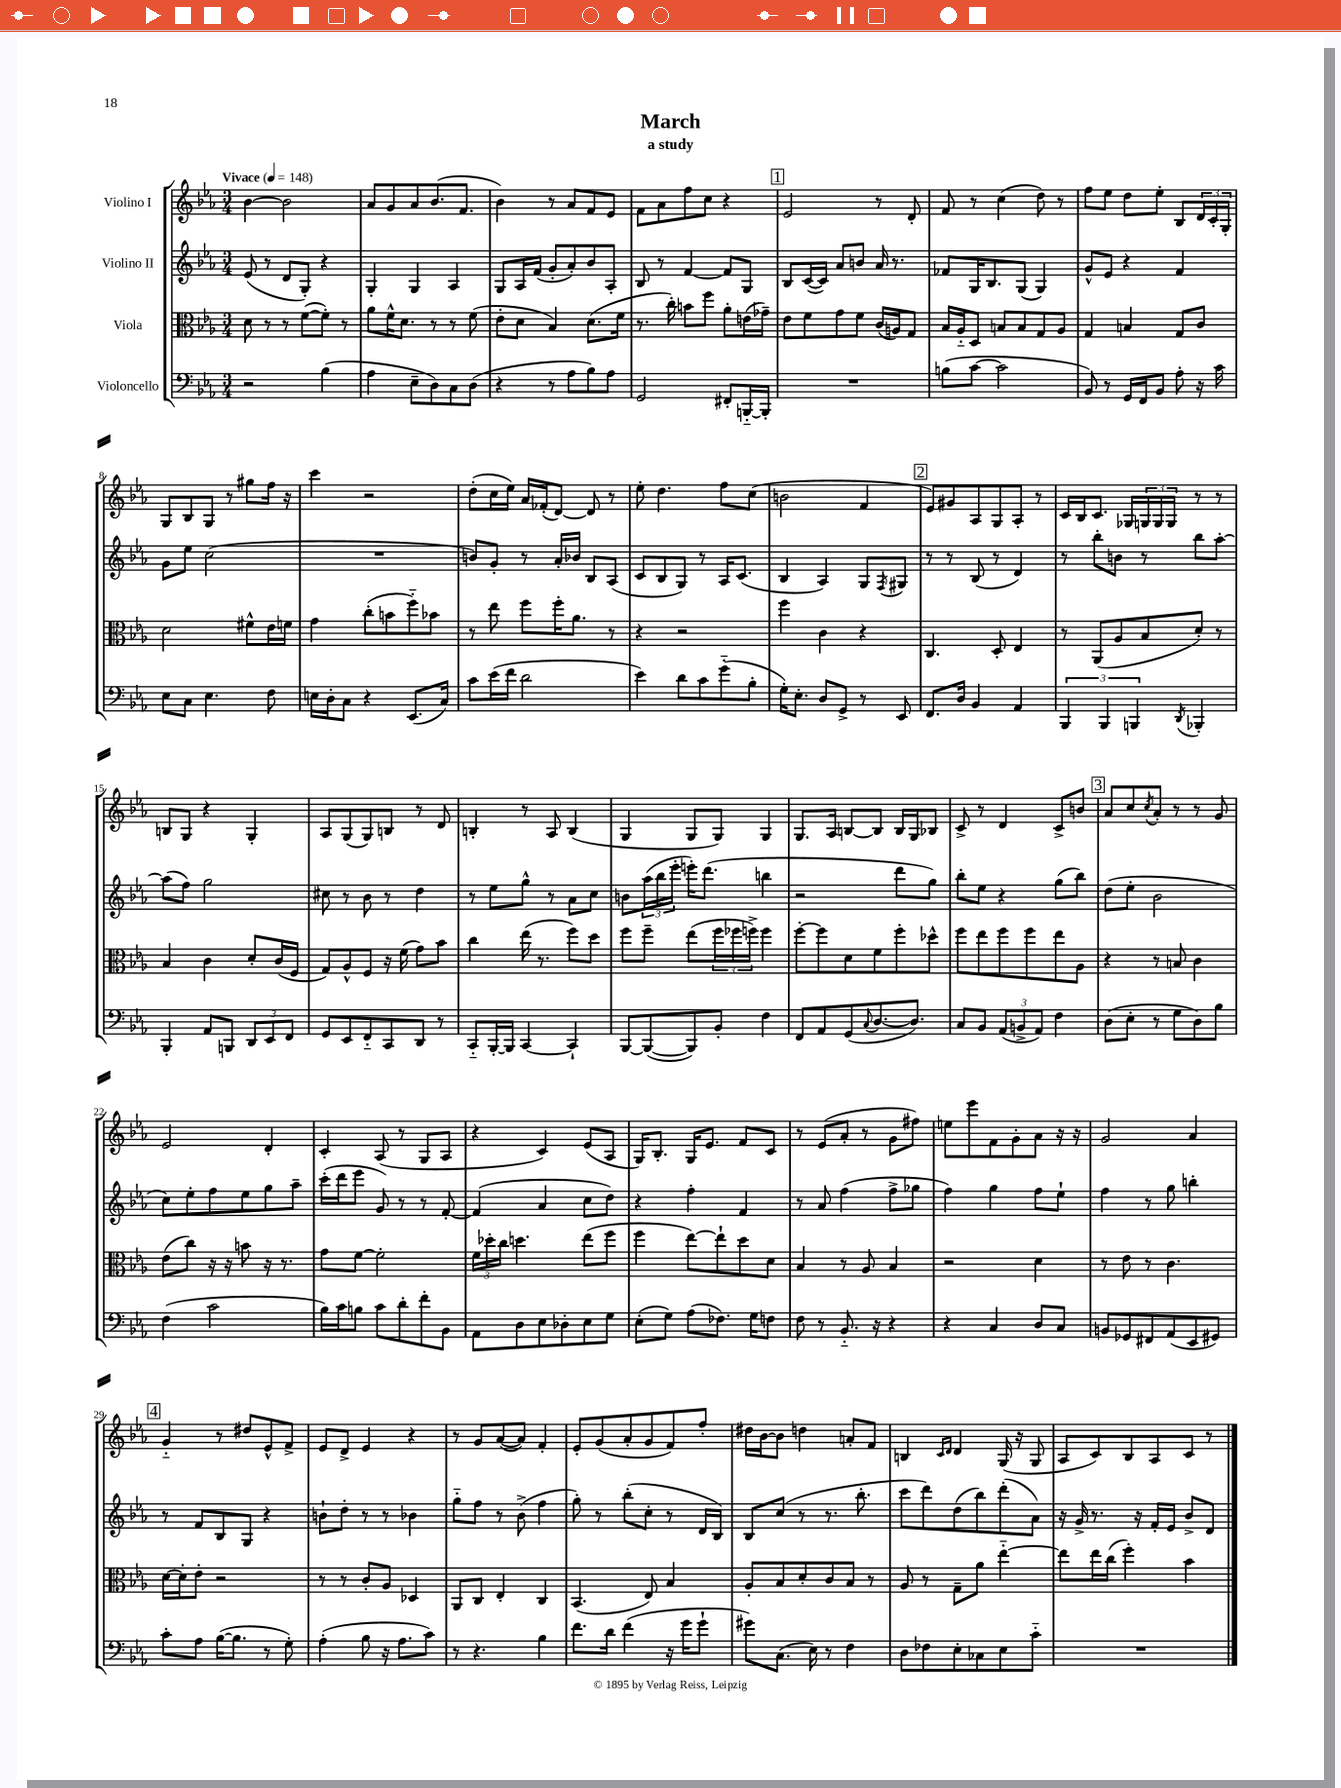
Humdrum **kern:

**kern	**kern	**kern	**kern
*staff4	*staff3	*staff2	*staff1
*clefF4	*clefC3	*clefG2	*clefG2
*k[b-e-a-]	*k[b-e-a-]	*k[b-e-a-]	*k[b-e-a-]
*M3/4	*M3/4	*M3/4	*M3/4
*MM148	*MM148	*MM148	*MM148
2r	8d	(8e-	[4b-
.	8r	8r	.
.	8r	8d	2b-]
.	([8f	8G')	.
(4B-	8f'])	4r	.
.	8r	.	.
=	=	=	=
4A-	8a-	4G'	8a-
.	16f^^	.	8g
.	8.d	.	.
8E-~	.	4G	8a-
8D)	8r	.	(8.b-
8C	8r	4A-	.
.	.	.	8.f
(8D	(8f	.	.
=	=	=	=
4r	8e-'	8G	4b-)
.	8d	16A-	.
.	.	(16f	.
8r	4B-)	8g'	8r
8A-	.	8a-')	8a-
8B-)	(8.d	8b-	8f
8A-	.	8A-'	8e-
.	16f	.	.
=	=	=	=
2GG	8.r	8B-	8f
.	.	8r	8a-
.	16cc')	.	.
.	8b	[4f	8ff
.	8ff	.	8cc
8FF#'	8a-'	8f]	4r
[16BBB'~	(16e	8G	.
16BBB']	16g-~)	.	.
=	=	=	=
2.r	8e-	8B-	2e-
.	8f	([16c	.
.	.	16c])	.
.	8g	8a-	.
.	8f	8b	.
.	(16c	16a-	8r
.	16A)	8.r	.
.	8G	.	8d'
=	=	=	=
(8B	16B-	8f-	8f
.	16A-'~	.	.
[8c	8D	16G	8r
.	.	8.B-	.
2c]	8B	.	(4cc
.	8B	(8G	.
.	8G	4G)	8dd)
.	8A-	.	8r
=	=	=	=
8BB-)	4G	8g^^	8ff
8r	.	8e-	8ee-
16GG	4B	4r	8dd
16FF	.	.	.
8BB-	.	.	8ee-'
8A-'	8G	4f	8B-
16r	8c	.	24d
.	.	.	24c'
16c	.	.	.
.	.	.	24G'
=	=	=	=
8E-	2d	8g	8G
8C	.	8ee-	8B-
4.E-	.	(2cc	8G
.	.	.	8r
.	8f#^^	.	8gg#
8F	16e-	.	16ff
.	16f	.	16r
=	=	=	=
16E	4g	2.r	4ccc
16D'	.	.	.
8C	.	.	.
4r	(8cc'	.	2r
.	8b	.	.
(8.EE-	8ff'~)	.	.
.	8b-	.	.
16C)	.	.	.
=	=	=	=
8c	8r	8b)	(8dd'
(16e-	8ee-	8g'	16cc
16f	.	.	16ee-)
2d	8ff	8r	16a-
.	.	.	(16f-'
.	16ff'	16a-'	[8d)
.	8.a-	16b-	.
.	.	8B-	8d]
.	8r	(8A-	8r
=	=	=	=
4e-)	4r	8c	8ee-'
.	.	8B-	4.dd
8d	2r	8G)	.
8c	.	8r	.
(8g'~	.	16A-	8ff
.	.	(8.c	.
8B-'	.	.	(8cc
=	=	=	=
16G')	4ff	4B-	2b
8.E-'	.	.	.
8D	4c	4A-)	.
8GG^	.	.	.
8r	4r	8G	4f
.	.	8qF	.
8EE-	.	8G#	.
=	=	=	=
8.FF	4.C	8r	8e-)
.	.	8r	8g#
16D	.	.	.
4BB-	.	(8B-	8A-
.	8D'	8r	8G
4AA-	4E-	4d)	8A-'
.	.	.	8r
=	=	=	=
6BBB-	8r	8r	16c
.	.	.	16B-
.	(8AA-	8bb-'	8.c
6BBB-	.	.	.
.	8A-	8b	.
.	.	.	16G-
6BBB	.	.	.
.	8B-	8r	24G
.	.	.	24G
.	.	.	24G
8qDD	.	.	.
4BBB-'	8d')	8bb-	8r
.	8r	[8aa-'	8r
=	=	=	=
4BBB-'	4B-	(8aa-]	8B
.	.	8ff)	8G
8AA-	4c	2gg	4r
8BBB	.	.	.
12DD	8d'	.	4G'
12EE-	.	.	.
.	(16c	.	.
12FF	.	.	.
.	16F	.	.
=	=	=	=
8GG	8G)	8cc#	8A-
8EE-	8A-^^	8r	(8G
8FF'~	8F	8b-	8G)
8CC	16r	8r	8B
.	(16f	.	.
8DD	8g)	4dd	8r
8r	8b-	.	8d
=	=	=	=
8CC'~	4cc	8r	4B'
[16BBB-'	.	8ee-	.
16BBB-]	.	.	.
[4CC	(16ee-	8gg^^	8r
.	8.r	.	.
.	.	8r	8A-
4CC`]	8ff)	8a-	(4B
.	8dd	8cc	.
=	=	=	=
[8BBB-	8ff	8b	4G
(8BBB-_	8ff~	(24aa-	.
.	.	24bb-	.
.	.	24eee-'	.
8BBB-])	(8ee-	16eee')	8G
.	.	(8.ddd	.
8BB-'	24ff	.	8G)
.	24ff-	.	.
.	24ff^)	.	.
4F	4ff	4bb	4G
=	=	=	=
8FF	[8ff'	2r	8.G
8AA-	8ff]	.	.
.	.	.	16A-
(8GG	8d	.	[8B
8qqC	.	.	.
[8.D	8f	.	8B]
.	8ff'	8ddd	16B
8.D])	.	.	16G
.	8dd-^^	8gg)	8B-
=	=	=	=
8C	8ff	8bb-'	8c^
8BB-	8ee-	8ee-	8r
(12AA-	8ff	4r	4d
12BB^	.	.	.
.	8ff	.	.
12AA-)	.	.	.
4F	8ee-	(8gg	8c^
.	8A-	8bb-)	8b
=	=	=	=
(8D	4r	(8dd	8a-
8E-'	.	8ee-'	8cc
.	.	.	8qcc
8r	8r	2b-	8a-'
8G	8B	.	8r
8D)	4c	.	8r
8B-	.	.	8g
=	=	=	=
(4F	(8e-	8cc)	2e-
.	8cc)	8ee-'	.
2c	16r	8ff	.
.	16r	.	.
.	8b	8ee-	.
.	16r	8gg	4d'
.	8.r	.	.
.	.	8aa-~	.
=	=	=	=
16B-)	8g	(16ccc'	4c'
16c	.	16ddd	.
8B	[8f	8eee-	.
8c	2f']	8g)	(8A-
8d'	.	8r	8r
8f'	.	8r	8G
8BB-	.	[8f'	8A-
=	=	=	=
8AA-	24f	(4f]	4r
.	24dd-'	.	.
.	24cc	.	.
8D	4.dd	.	.
8E-	.	4a-	4c)
8D-'	.	.	.
8E-	(8ee-	8cc	(8e-
8G	8ff	8dd)	8A-
=	=	=	=
(8E-'	4ff	4r	16G)
.	.	.	8.B-'
8G)	.	.	.
(8A-	[8ee-)	4ff'	16G
.	.	.	8.e-
8.F-)	8ee-`]	.	.
.	8dd	4f	8f
16G	.	.	.
8F	8d	.	8c
=	=	=	=
8F	4B-	8r	8r
8r	.	8a-	(8e-
8.BB-'~	8r	(4ff	8a-'
.	8A-	.	8r
16r	.	.	.
4r	4B-	8ff^	8g
.	.	8gg-	8ff#)
=	=	=	=
4r	2r	4ff)	8ee
.	.	.	8eee-
4C	.	4gg	8f
.	.	.	8g'
8D	4d	8ff	8a-
8C	.	8ee-`	16r
.	.	.	16r
=	=	=	=
8BB	8r	4ff	2g
8GG-	8e-	.	.
8FF#	8r	8r	.
(8AA-	4.c	8gg	.
8EE-	.	4bb'	4a-
8GG#)	.	.	.
=	=	=	=
8c'	[16d	8r	4g'~
.	16d']	.	.
8A-	8e-'	8f	.
([16B-	2r	8B-	8r
8.B-]	.	.	.
.	.	8G	8dd#
8r	.	4r	8e-^^
8G')	.	.	8f^
=	=	=	=
(4A-'	8r	8b`	8e-
.	8r	8dd'	8d^
8B-	8c'	8r	4e-
16r	8A-	8r	.
8.A-	.	.	.
.	4D-	4b-	4r
8c)	.	.	.
=	=	=	=
8r	8AA-	8gg'~	8r
4.r	8C	8ff	8g
.	4E-'	8r	([8a-
.	.	(8b-^	8a-])
4B-	4C	4ff	4f'
=	=	=	=
8.f	(4.BB-	8gg')	8e-'
.	.	8r	(8g
16d	.	.	.
(4f	.	(8bb-'	8a-'
.	8E-)	8cc'	8g
16r	4B-	8r	8f)
16g	.	.	.
8g`	.	16d	8ff'
.	.	16B-)	.
=	=	=	=
8g#)	8A-'	8B-	16dd#
.	.	.	[16b-
(8.C	8B-	(8cc	8b-]
.	8d'	8r	4dd
16E-)	.	.	.
8r	8c	8.r	.
4F	8B-	.	8a'
.	.	8.bb-'	.
.	8r	.	8f
=	=	=	=
8D	8A-	8ccc	4B
8F-	8r	8ddd)	.
.	.	.	16qqc
.	.	.	16qqd
8E-'	8G~	(8dd	4d
8C-	8a-	8bb-)	.
8E-	[4ee-'~	(8ddd'	(16G
.	.	.	16r
8c'~	.	8a-)	8G
=	=	=	=
2.r	8ee-]	16r	8A-
.	.	16g^	.
.	16ee-	8.r	8c)
.	(16cc	.	.
.	4ff')	.	8B-
.	.	16r	.
.	.	16f'	8A-
.	.	16e-	.
.	4b-	8b-^	8c
.	.	8d	8r
==	==	==	==
*-	*-	*-	*-
